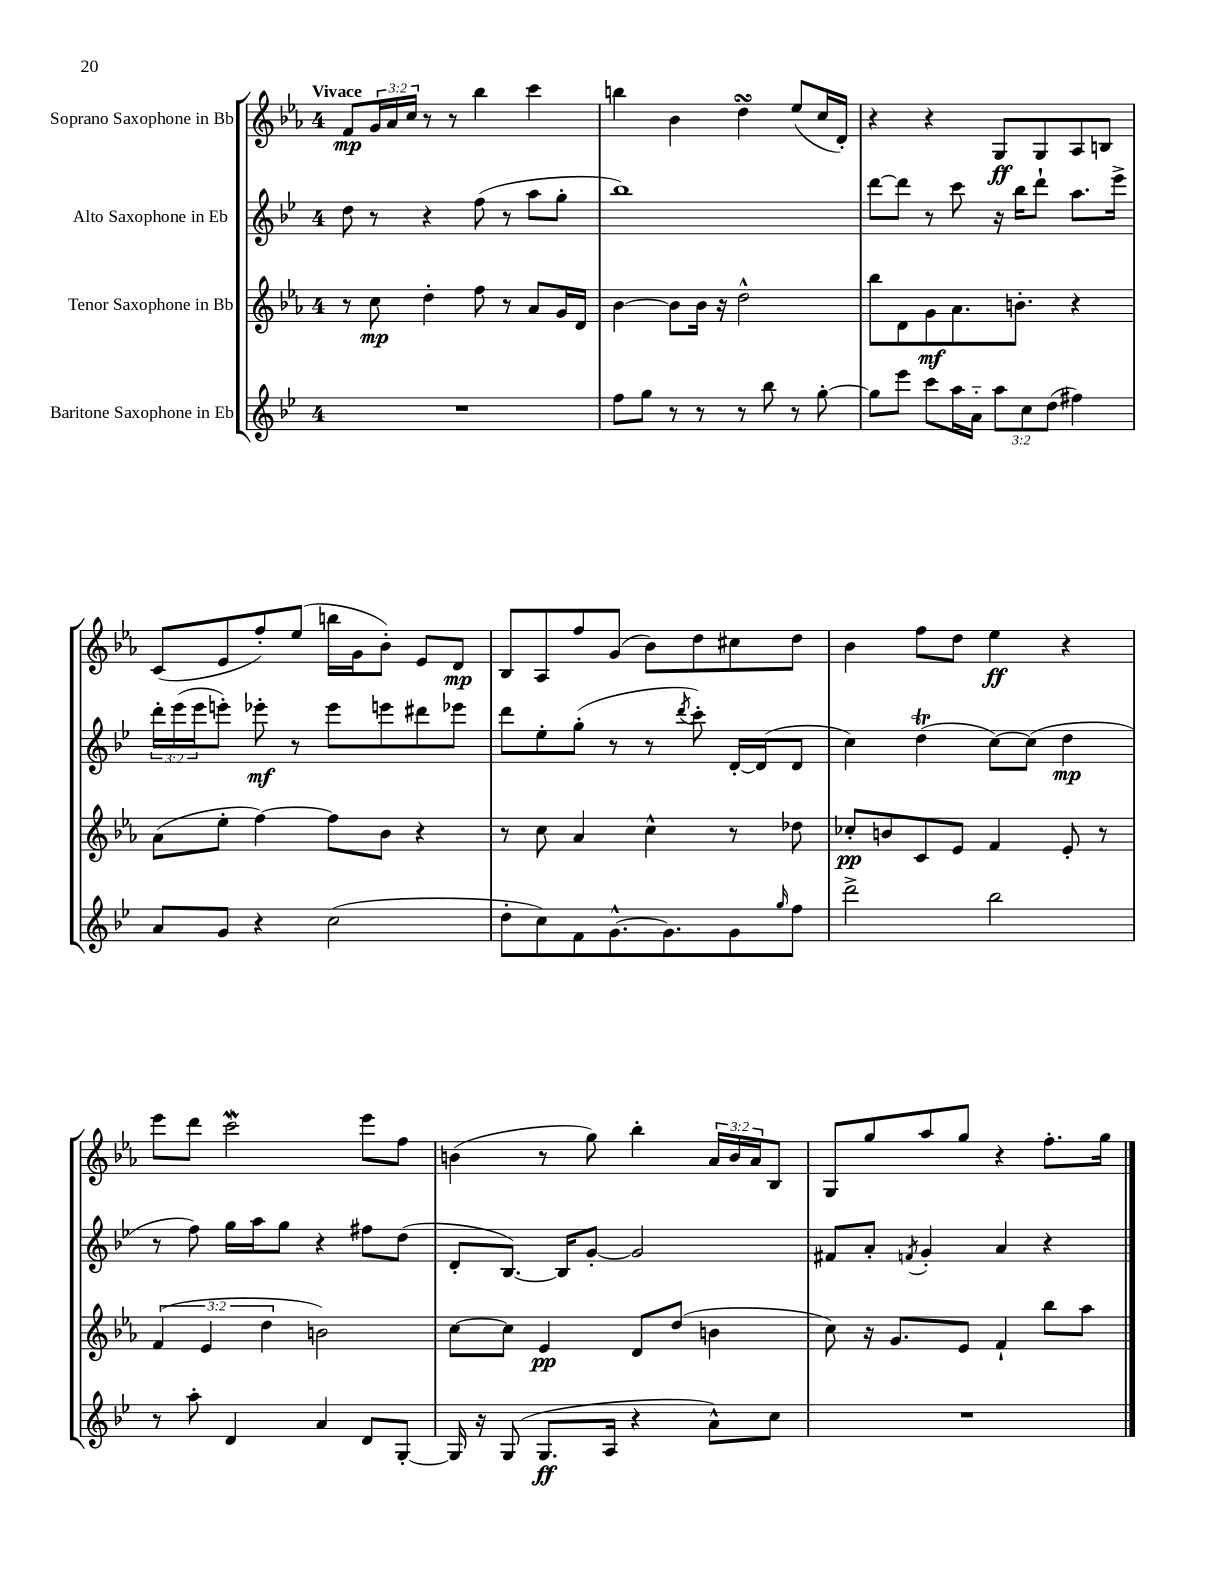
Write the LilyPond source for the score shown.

<<
\new StaffGroup <<
\new Staff = "s0" \with { instrumentName = "Soprano Saxophone in Bb" } {
    \clef treble \key ees \major \once \override Staff.TimeSignature.style = #'single-digit \time 4/4 \override Staff.TupletNumber.text = #tuplet-number::calc-fraction-text \tempo "Vivace"
    f'8\mp \tuplet 3/2 { g'16 aes'16 c''16 } r8 r8 bes''4 c'''4 |
    b''4 bes'4 d''4\turn ees''8( c''16 d'16-.) |
    r4 r4 g8\ff g8 aes8 b8 |
    c'8( ees'8 f''8-.) ees''8( b''16 g'16 bes'8-.) ees'8 d'8\mp |
    bes8 aes8 f''8 g'8( bes'8) d''8 cis''8 d''8 |
    bes'4 f''8 d''8 ees''4\ff r4 |
    ees'''8 d'''8 c'''2\mordent ees'''8 f''8 |
    b'4( r8 g''8) bes''4-. \tuplet 3/2 { aes'16 b'16 aes'16 } bes8 |
    g8 g''8 aes''8 g''8 r4 f''8.-. g''16 \bar "|." |
}
\new Staff = "s1" \with { instrumentName = "Alto Saxophone in Eb" } {
    \clef treble \key bes \major \once \override Staff.TimeSignature.style = #'single-digit \time 4/4 \override Staff.TupletNumber.text = #tuplet-number::calc-fraction-text
    d''8 r8 r4 f''8( r8 a''8 g''8-. |
    bes''1) |
    d'''8~ d'''8 r8 c'''8 r16 bes''16 d'''8-! a''8. ees'''16-> |
    \tuplet 3/2 { d'''16-. ees'''16( ees'''16 } e'''8-.) ees'''8-.\mf r8 ees'''8 e'''8 dis'''8 ees'''8 |
    d'''8 ees''8-. g''8-.( r8 r8 \acciaccatura { d'''8 } c'''8-.) d'16~-. d'16( d'8 |
    c''4) d''4\trill( c''8~) c''8( d''4\mp |
    r8 f''8) g''16 a''16 g''8 r4 fis''8 d''8( |
    d'8-. bes8.~) bes16 g'8~-. g'2 |
    fis'8 a'8-. \acciaccatura { f'8 } g'4-. a'4 r4 \bar "|." |
}
\new Staff = "s2" \with { instrumentName = "Tenor Saxophone in Bb" } {
    \clef treble \key ees \major \once \override Staff.TimeSignature.style = #'single-digit \time 4/4 \override Staff.TupletNumber.text = #tuplet-number::calc-fraction-text
    r8 c''8\mp d''4-. f''8 r8 aes'8 g'16 d'16 |
    bes'4~ bes'8 bes'16 r16 d''2-^ |
    bes''8 d'8 g'8\mf aes'8. b'8.-. r4 |
    aes'8( ees''8-. f''4~) f''8 bes'8 r4 |
    r8 c''8 aes'4 c''4-^ r8 des''8 |
    ces''8-.\pp b'8 c'8 ees'8 f'4 ees'8-. r8 |
    \tuplet 3/2 { f'4( ees'4 d''4 } b'2) |
    c''8~ c''8 ees'4\pp d'8 d''8( b'4 |
    c''8) r16 g'8. ees'8 f'4-! bes''8 aes''8 \bar "|." |
}
\new Staff = "s3" \with { instrumentName = "Baritone Saxophone in Eb" } {
    \clef treble \key bes \major \once \override Staff.TimeSignature.style = #'single-digit \time 4/4 \override Staff.TupletNumber.text = #tuplet-number::calc-fraction-text
    R1 |
    f''8 g''8 r8 r8 r8 bes''8 r8 g''8~-. |
    g''8 ees'''8 c'''8 a''16 a'16-_ \tuplet 3/2 { a''8 c''8 d''8( } fis''4) |
    a'8 g'8 r4 c''2( |
    d''8-. c''8) f'8 g'8.~-^ g'8. g'8 \grace { g''16 } f''8 |
    d'''2-> bes''2 |
    r8 a''8-. d'4 a'4 d'8 g8~-. |
    g16 r16 g8( g8.\ff a16 r4 a'8-^) c''8 |
    R1 \bar "|." |
}
>>
>>
\layout { \context { \Score \remove "Bar_number_engraver" } }
